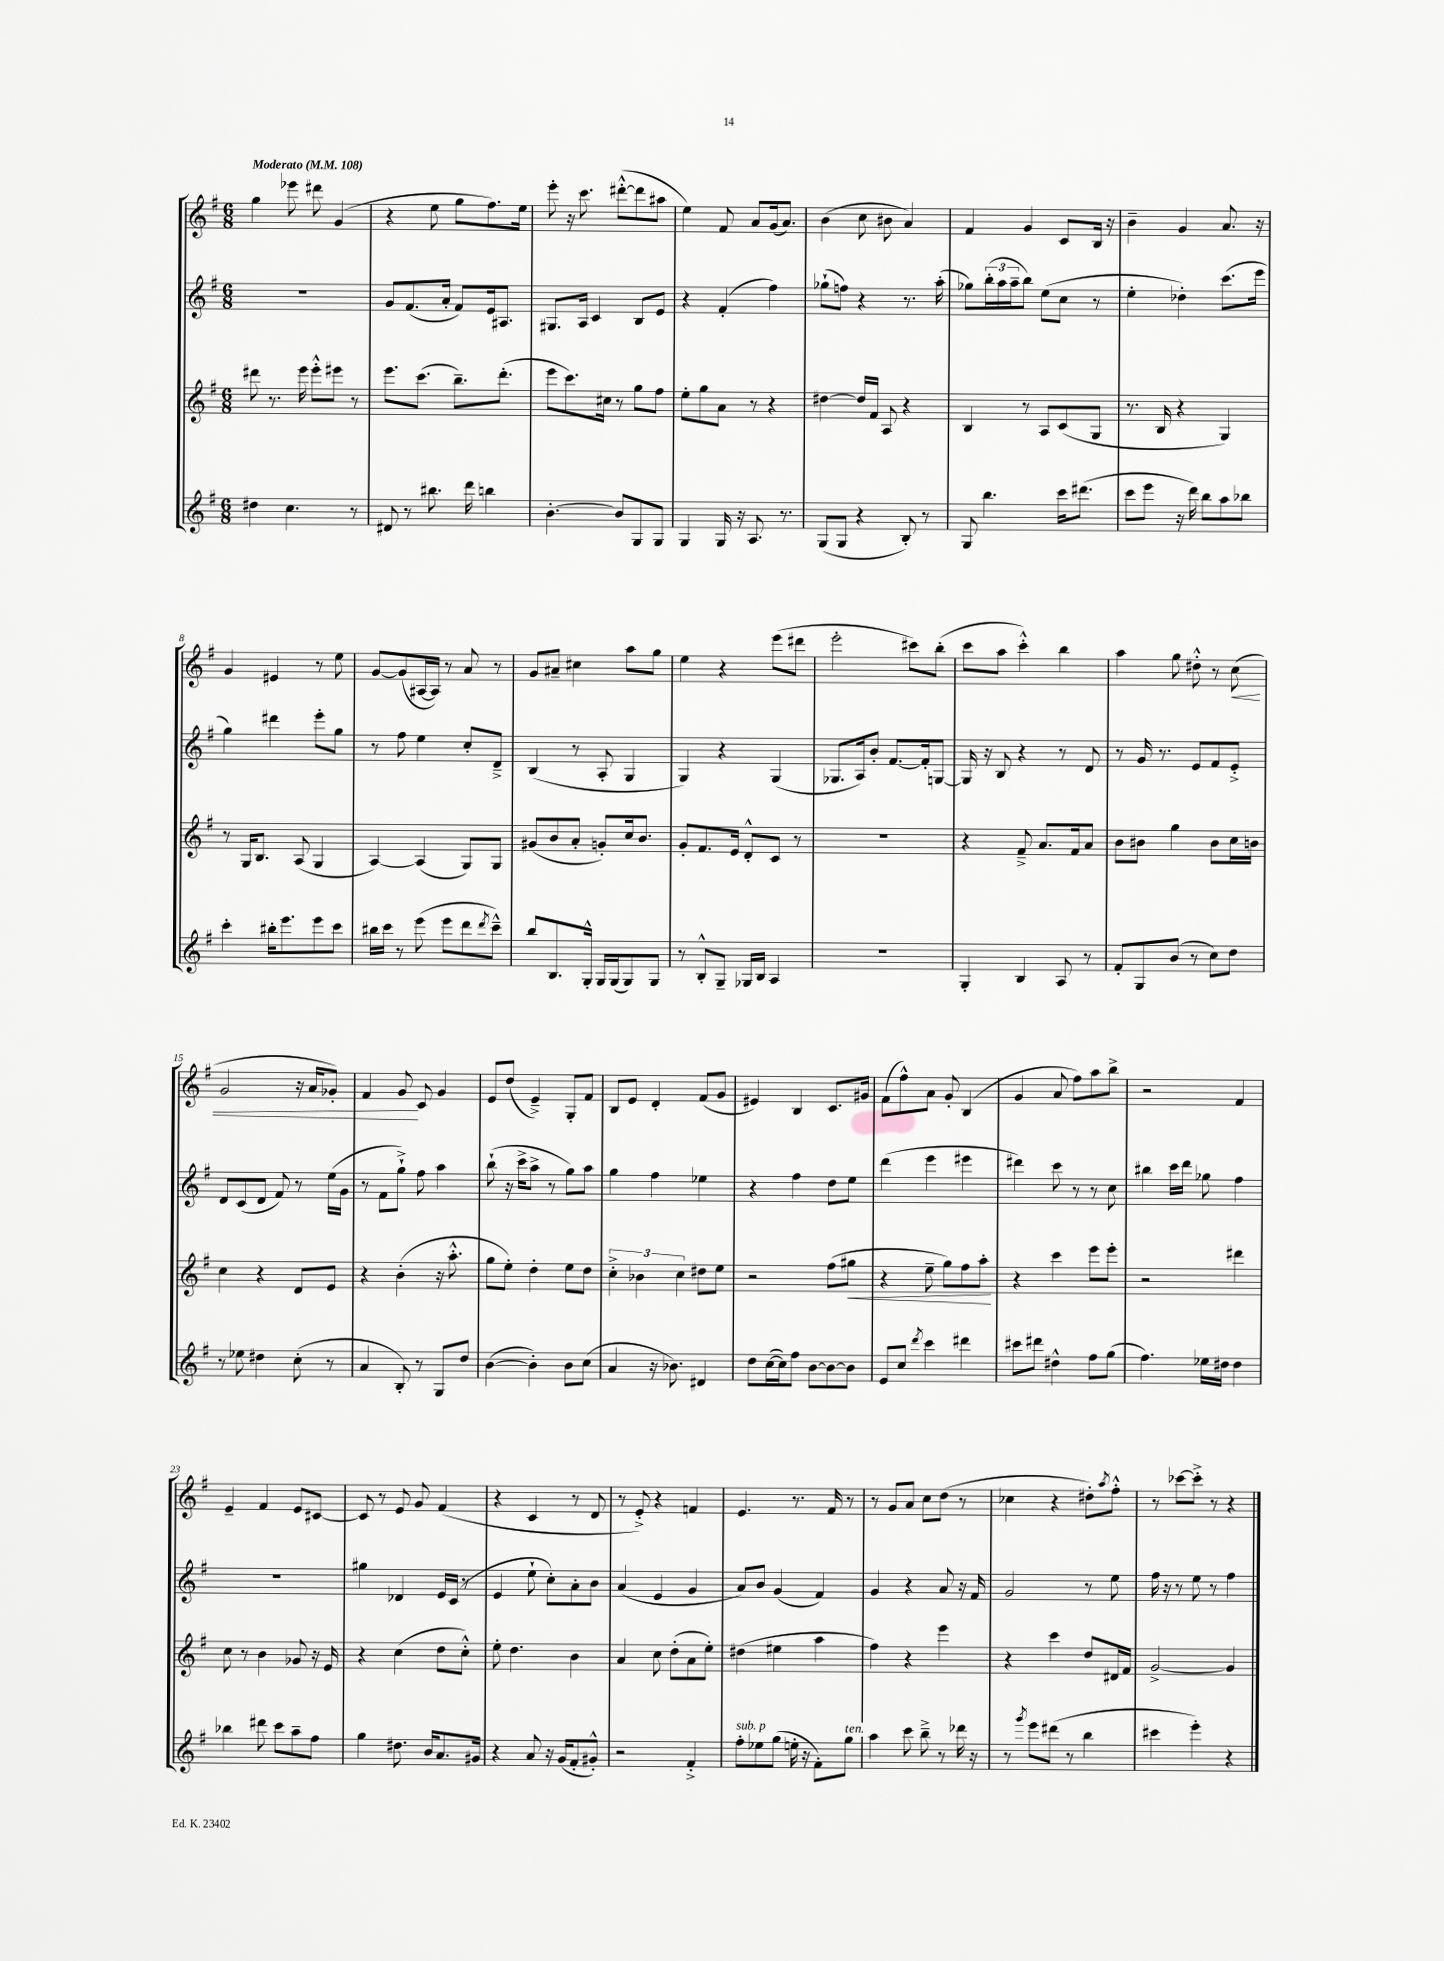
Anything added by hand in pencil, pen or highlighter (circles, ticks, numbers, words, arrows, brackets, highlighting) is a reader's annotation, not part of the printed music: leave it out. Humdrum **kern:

**kern	**kern	**kern	**kern
*staff4	*staff3	*staff2	*staff1
*clefG2	*clefG2	*clefG2	*clefG2
*k[f#]	*k[f#]	*k[f#]	*k[f#]
*M6/8	*M6/8	*M6/8	*M6/8
*MM108	*MM108	*MM108	*MM108
4dd#\	8ddd#\	2.r	4gg\
.	8.r	.	.
4.cc\	.	.	8eee-\
.	16eee\	.	.
.	8eee'^^\L	.	8ddd#\
.	8eee#\J	.	(4g/
8r	8r	.	.
=	=	=	=
8d#/	8.eee\L	8g/L	4r
8r	.	(8.f#/	.
.	(8.ccc\J	.	.
8.bb#\	.	.	8ee\
.	.	16a'/Jk	.
.	8.bb~\L)	8f#/L)	8gg\L
16ddd\	.	.	.
4bb\	.	16e/k	8.ff#\)
.	(8.ddd'\J	8.A#/J	.
.	.	.	16ee\Jk
=	=	=	=
[4.b'\	8eee\L	8.G#/L	8eee'\
.	8.ccc\)	.	16r
.	.	16A/Jk	8.ccc\
.	.	4c/	.
.	16cc#\Jk	.	.
8b/]L	8r	.	([8ddd#'^^\L
8G/	8gg\L	8B/L	8ddd#\]
8G/J	8ff#\J	8e/J	8aa#\J
=	=	=	=
4G/	8ee'\L	4r	4ee\)
.	8gg\	.	.
16G/	8a\J	(4f#'/	8f#/
16r	.	.	.
8.A/	8r	.	8a/L
.	4r	4ff#\)	(16g/k
8.r	.	.	8.a/J)
=	=	=	=
(8G/L	[4dd#\	(8gg-`\L	(4b\
8G/J	.	8ff\J)	.
4r	16dd#/]LL	4r	8cc\
.	16f#/JJ	.	.
.	8A/	.	8b#\
8B'/)	4r	8.r	4a/)
8r	.	.	.
.	.	(16aa'\	.
=	=	=	=
8G/	4B/	8gg-\L)	4f#/
4.bb\	.	(24bb'\L	.
.	.	24aa\	.
.	.	24aa~\J	.
.	8r	8bb\J)	4g/
.	8A/L	(8ee\L	.
16ccc\LK	(8c/	8cc\J	8c/L
(8.ddd#\J	.	.	.
.	8G/J	8r	16B/Jk
.	.	.	16r
=	=	=	=
8ccc\L	8.r	4ee'\	4b~\
8eee\J	.	.	.
.	16B/	.	.
16r	4r	4dd-'\)	4g/
16ddd\)	.	.	.
8bb\L	.	.	.
8aa\	4G/)	(8.ccc\L	8.a/
8bb-\J	.	.	.
.	.	16eee\Jk	16r
=	=	=	=
4ccc'\	8r	4gg\)	4g/
.	16G/LK	.	.
.	8.B/J	.	.
16bb#'\LK	.	4ddd#\	4e#/
8.eee\	.	.	.
.	(8A/	.	.
8eee\	4G/	8eee'\L	8r
8ccc\J	.	8gg\J	8ee\
=	=	=	=
16bb#\LL	[4A/)	8r	[8g/L
16ccc\JJ	.	.	.
8r	.	8ff#\	(8g/]
(8eee\	(4A/]	4ee\	[16A#/L
.	.	.	16A#/]JJ)
8eee\L	.	.	8r
8ddd\	8G/L)	8cc'/L	8a/
8qddd/	.	.	.
8ccc~^^\J)	8G/J	8d~^/J	8r
=	=	=	=
8bb/L	(8g#/L	(4B/	8g/L
8.B/	8b/	.	8a#~/J
.	8a'/J	8r	4cc#\
16G'^^/Jk	.	.	.
16G/LL	8g'/L)	8A'/	.
(16G/J	.	.	.
8G/)	16cc/k	4G/	8aa\L
.	8.b/J	.	.
8G/J	.	.	8gg\J
=	=	=	=
8r	8g'/L	4G/)	4ee\
8B'^^/L	8.f#/	.	.
8G~/J	.	4r	4r
.	16e/Jk	.	.
16G-/LL	8d'^^/L	.	.
16B/JJ	.	.	.
4A/	8c/J	(4G/	(8eee\L
.	8r	.	8ddd#\J
=	=	=	=
2.r	2.r	8.G-/L	2eee'\
.	.	16A/k)	.
.	.	8b'/J	.
.	.	[8.f#/L	.
.	.	.	8ccc#\L)
.	.	16f#'/]k	.
.	.	[8G/J	(8bb'\J
=	=	=	=
4G'/	4r	16G/]	8ccc\L
.	.	16r	.
.	.	8B/	8aa\J
4B/	8f#~^/	4r	4ccc'^^\)
.	8.a/L	.	.
8A/	.	8r	4bb\
.	16f#/k	.	.
8r	8a/J	8d/	.
=	=	=	=
8f#'/L	8b\L	8r	4aa\
8G/	8b#\J	16g/	.
.	.	8.r	.
(8b/J	4gg\	.	8gg\
8r	.	8e/L	8dd#'^^\
8cc\L)	8b#\L	8f#/	8r
8dd\J	16cc\L	8e'^/J	(8cc\
.	16b\JJ	.	.
=	=	=	=
8r	4cc\	8d/L	2g/
8ee-\	.	(8c/	.
4dd#\	4r	8d/J	.
.	.	8f#/)	.
(8cc'\	8d/L	8r	16r
.	.	.	16a/LK
8r	8e/J	(16ee\LL	8g-'/J)
.	.	16g\JJ	.
=	=	=	=
4a/	4r	8r	4f#/
.	.	8f#\L	.
8B'/)	(4b'\	8gg`^\J)	8g/
8r	.	8ff#\	8c/
8G/L	16r	4aa\	4g/
.	8.aa'^^\	.	.
8dd/J	.	.	.
=	=	=	=
([4b\	8gg\L	(8bb`\	8e/L
.	8ee'\J)	16r	(8dd/J
.	.	16ccc^\LK	.
4b'\])	4dd'\	8aa^\J	4e~^/)
.	.	8r	.
8b\L	8ee\L	8gg\L)	8G'/L
(8cc\J	8dd\J	8aa\J	8f#/J
=	=	=	=
4a/	6cc'^\	4gg\	8B/L
.	.	.	8e/J
.	6b-\	.	.
16r	.	4ff#\	4d'/
8.b-\)	.	.	.
.	6cc\	.	.
4d#/	8dd#\L	4ee-\	(8f#/L
.	8ee\J	.	8g/J
=	=	=	=
8dd\L	2r	4r	4e#/)
([16cc\L	.	.	.
16cc\]J)	.	.	.
8ff#\J	.	4ff#\	4B/
[8b\L	.	.	.
8b\_	(8ff#\L	8dd\L	8.c/L
8b\]J	8gg#\J	8ee\J	.
.	.	.	16g#/Jk
=	=	=	=
8e/L	4r	(4ddd\	(8f#\L
8cc/J	.	.	8ff#^^\)
8qddd/	.	.	.
4ccc\	8ee~\	4eee\	8a\J
.	8gg\L)	.	8g'/
4ddd#\	8ff#\	4eee#\	(4B/
.	8aa'\J	.	.
=	=	=	=
8ccc#\L	4r	4ddd#\)	4g/
8ddd#\J	.	.	.
4dd#^^\	4ccc\	8ccc\	8a/
.	.	8r	8ff#\L)
8ff#\L	8eee\L	8r	8aa\
(8gg\J	8eee'\J	8cc\	8bb^\J
=	=	=	=
4.ff#\)	2r	4bb#\	2r
.	.	16ccc\LL	.
.	.	16ddd\JJ	.
16ee-\LL	.	8gg-\	.
16dd#\JJ	.	.	.
4dd#\	4ddd#\	4ff#\	4f#/
=	=	=	=
4bb-\	8cc\	2.r	4e~/
.	8r	.	.
8ddd#\	4b\	.	4f#/
8ccc\L	.	.	.
8aa~\	8g-/	.	8e/L
8ff#\J	16r	.	[8c#/J
.	16e/	.	.
=	=	=	=
4gg\	4r	4gg#\	8c#/]
.	.	.	8r
8.dd#\	(4cc\	4d-/	8e/
.	.	.	8g/
16b/LK	.	.	.
8.a/	8dd\L	16e/LL	(4f#/
.	.	(16c/JJ	.
.	8cc'^^\J)	8r	.
16g#/Jk	.	.	.
=	=	=	=
4r	8ee'\	4e/	4r
.	4.dd\	.	.
8a/	.	8ee`\	4c/
16r	.	8cc'\L)	.
(16g/LK	.	.	.
8f#'/	4b\	8a'\	8r
8g#'^^/J)	.	8b\J	8d/
=	=	=	=
2r	4a/	(4a/	8r
.	.	.	8e'^/)
.	8cc\	4e/	4r
.	(8dd'\L	.	.
4f#'^/	8a\	4g/	4f/
.	8ee'\J)	.	.
=	=	=	=
8ff#'\L	(4dd#\	8a/L)	4.e/
8ee-\	.	8b/J	.
(8gg\J	4ee#\	(4g/	.
16ee'\	.	.	8.r
16r	.	.	.
8f#'\L)	4aa\	4f#/)	.
.	.	.	16f#/
8gg\J	.	.	8r
=	=	=	=
4aa\	4ff#\)	4g/	8r
.	.	.	8g/L
8ccc\	4r	4r	8a/J
8bb~^\	.	.	8cc\L
8r	4eee\	8a/	(8dd\J
16ddd-\	.	16r	8r
16r	.	16f#/	.
=	=	=	=
8r	4r	2g/	4cc-\
8qggg/	.	.	.
8eee\L	.	.	.
(8ddd#\J	4ccc\	.	4r
8r	.	.	.
4bb\	8dd/L	8r	8dd#'\L)
.	.	.	8qaa/
.	16d#/L	8ee\	8ff#'^^\J
.	16f#/JJ	.	.
=	=	=	=
4ccc#\	[2g^/	16ff#\	8r
.	.	16r	.
.	.	8r	[8ccc-\L
4eee'\)	.	8ee\	8ccc-'^\]J
.	.	8r	8r
4r	4g/]	4ff#\	4r
==	==	==	==
*-	*-	*-	*-
